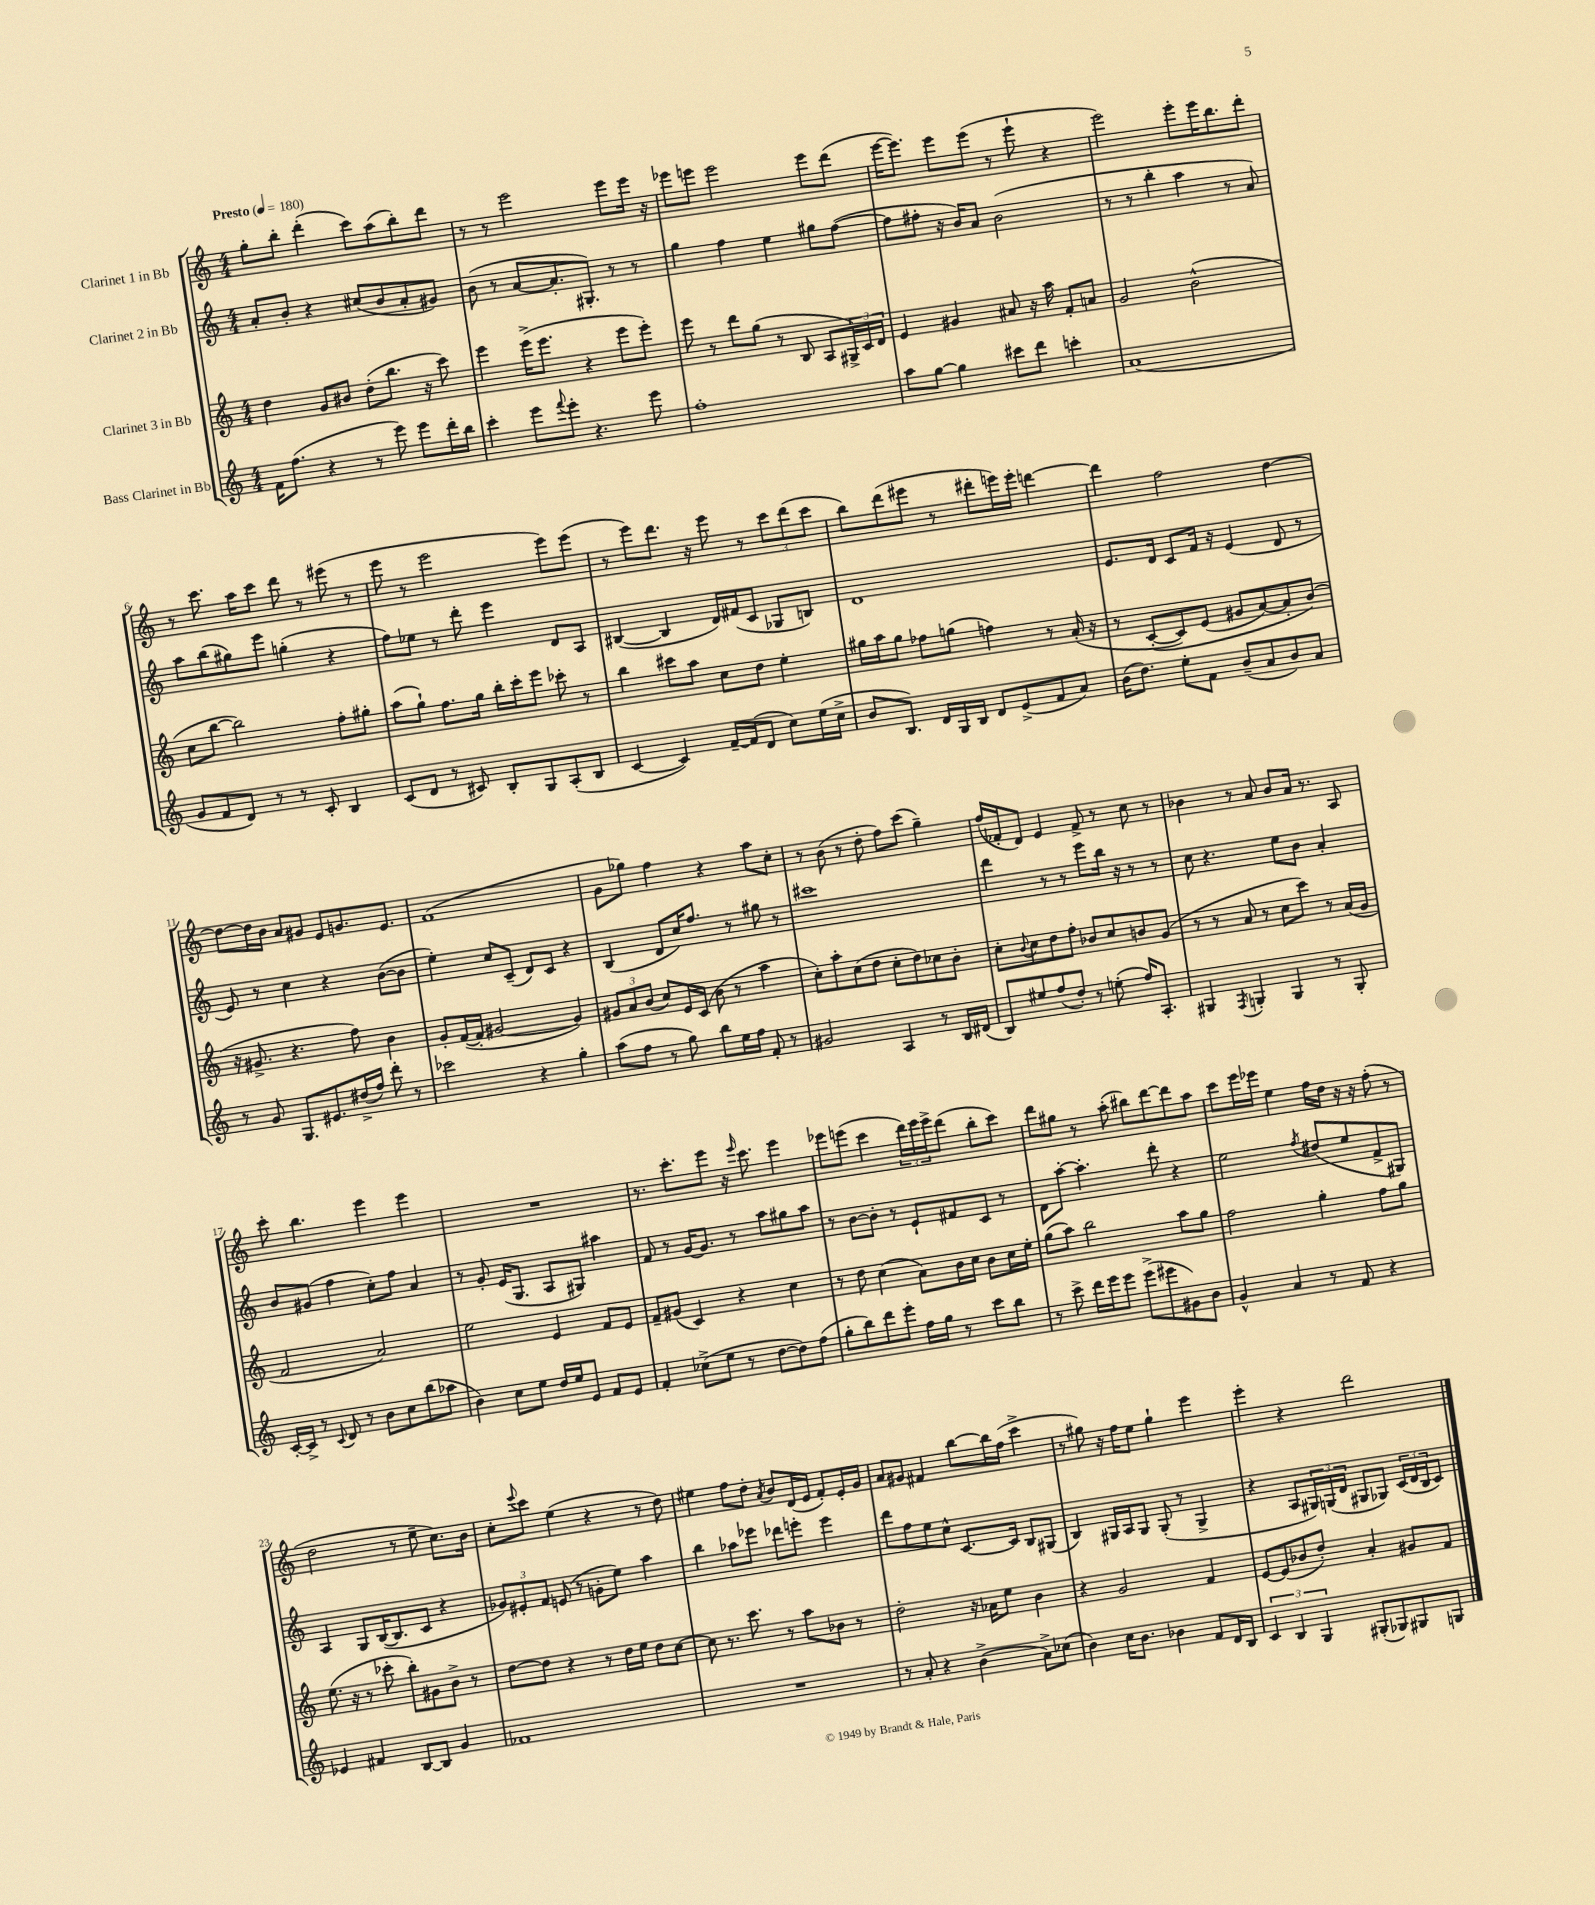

**kern	**kern	**kern	**kern
*staff4	*staff3	*staff2	*staff1
*clefG2	*clefG2	*clefG2	*clefG2
*k[]	*k[]	*k[]	*k[]
*M4/4	*M4/4	*M4/4	*M4/4
*MM180	*MM180	*MM180	*MM180
16f	4dd	8a'	8gg'
(8.ff	.	.	.
.	.	8b'	8bb'
4r	8g	4r	(4ddd'
.	8b#	.	.
8r	(8dd'	(8cc#	8ccc)
8eee)	8.bb	8b	(8aa
8eee	.	8a'	8bb')
.	16r	.	.
16ddd'	8ccc)	8g#)	8ddd
16bb	.	.	.
=	=	=	=
4ccc'	4eee	(8b	8r
.	.	8r	8r
8eee	(16eee^	[8a	2eee
.	8.eee	.	.
8qqfff	.	.	.
8eee'	.	8.a']	.
4.r	4r	.	.
.	.	8.G#')	.
.	8eee	8r	8eee
8eee	8eee')	8r	16eee
.	.	.	16r
=	=	=	=
1ff'	8eee	4gg	8eee-
.	8r	.	8eee
.	8ddd	4ff	2eee
.	(8gg	.	.
.	8r	4ee	.
.	8B	.	.
.	8A	8gg#	8eee
.	24G#^)	([8ff	(8ddd
.	24c	.	.
.	24d	.	.
=	=	=	=
8aa	4e	8ff]	[16eee
.	.	.	8.eee])
[8gg	.	8ff#'	.
4gg]	4g#	16r	8eee
.	.	16b)	.
.	.	8a	(8eee
8ccc#	8a#	(2b	8r
8ddd	16r	.	8eee`
.	16aa	.	.
4ccc'	8f'	.	4r
.	8a	.	.
=	=	=	=
(1a	2g	8r	2eee)
.	.	8r	.
.	.	4bb'	.
.	(2b^^	4aa	8eee'
.	.	.	16eee
.	.	.	8.bb
.	.	8r	.
.	.	8a)	8ddd'
=	=	=	=
8g	8cc	8aa	8r
8f	[8bb	(8bb	8.ccc
8d)	2bb])	8gg#)	.
.	.	.	16aa
8r	.	8eee	8ccc
8r	.	(4gg'	8ddd
8c'	.	.	8r
4B	8ff'	4r	(8eee#
.	8gg#'	.	8r
=	=	=	=
(8c	(8aa	8ff)	8eee
8d	8gg`)	8ee-	8r
8r	8.ff	8r	2eee
8c#)	.	8ddd'	.
.	16gg	.	.
8B'	16bb'	4eee	.
.	16ccc'	.	.
8G	8eee	.	.
(8A'	8ccc-'	8d	8eee)
8B	8r	8A	(8eee
=	=	=	=
[4c	4bb	([4B#	8r
.	.	.	8eee)
4c])	8ccc#	4B#]	8.ddd
.	8aa	.	.
.	.	.	16r
[16f~	8cc	16d)	8eee
(16f]	.	(16f#	.
8d	8dd	8c	8r
8cc)	4ee'	8G-	12ccc
.	.	.	(12ddd
(16ee	.	8B)	.
.	.	.	12ccc
16cc^	.	.	.
=	=	=	=
8b	16gg#	1d	8bb)
.	16aa	.	.
8.B)	8gg#	.	(8ddd
.	8ff-	.	8eee#
16d	.	.	.
16G	(8gg	.	8r
16B	.	.	.
8d	4ff)	.	8ddd#'
(8e^	.	.	16eee)
.	.	.	16eee'
8f	8r	.	[4ddd
8a)	(16a'	.	.
.	16r	.	.
=	=	=	=
(16b	8r	8.e	4ddd]
8.dd)	.	.	.
.	&([8c'	.	.
.	.	16d	.
8ee'	8c])	8c	2ff
8f	(8e	16f	.
.	.	16r	.
(8b~	8g#	(4e	.
8a	[8a)	.	.
8b)	8a']	8d	[4dd
8a	(8b&)	8r	.
=	=	=	=
8r	16r	8e)	8dd_
.	8.g#^	.	.
8g	.	8r	16dd]
.	.	.	16b
8.G	4.r	4cc	8a
.	.	.	8g#
8.e#	.	.	.
.	.	4r	8e
(16dd#^	8ff)	.	8.g
16ff)	.	.	.
8ddd'	4b	([8b	.
.	.	.	8.e
8r	.	8b]	.
=	=	=	=
2ccc-	8g'	4ee')	(1f
.	([16f	.	.
.	16f']	.	.
.	[2g#	8cc	.
.	.	(8c~	.
4r	.	8d)	.
.	.	8c	.
4gg'	4g#])	4r	.
=	=	=	=
(8aa	12g#	(4B	8g
.	12a	.	.
8ff	.	.	8gg-)
.	(12b	.	.
8r	8cc)	8d	4ff
8gg)	16e	16cc)	.
.	(16c	8.ff	.
8bb	8b	.	4r
16ee	8r	8r	.
16ff	.	.	.
8f'	4aa	8gg#	8aa
8r	.	8r	8cc'
=	=	=	=
2g#	8cc')	1ccc#	8r
.	8aa'	.	(8b
.	(8cc	.	8r
.	8dd	.	8dd'
4A	8cc'	.	8ff)
.	8dd)	.	(8ccc
8r	8cc-	.	4gg~)
16B	8b'	.	.
(16d#	.	.	.
=	=	=	=
8B)	8cc'	4ddd	(16ff
.	.	.	16f-'
.	8qqb	.	.
8ee#	8cc	.	8d)
(8ff	8dd	8r	4e
8dd')	8ff'	8r	.
8r	8b-	8eee	8f-^
(8ee'	8cc	16bb	8r
.	.	16r	.
16ff)	8b	8r	8cc
8.A'	.	.	.
.	(8g	8r	8r
=	=	=	=
4G#	8r	8cc	4b-
.	8r	4.r	.
8qF	.	.	.
4G'	8a	.	8r
.	8r	.	8a
4G	8cc	8ee	8b-
.	8ccc)	8b	16a
.	.	.	8.r
8r	8r	4a'	.
8G'	(16a	.	8A
.	16g	.	.
=	=	=	=
[16c'	2f	8b	8ccc'
16c^]	.	.	.
8r	.	(8g#	4.bb
8qqc	.	.	.
8d	.	4ff	.
8r	.	.	.
8b	2a)	8cc')	4eee
8cc	.	8ff	.
(8bb	.	4a	4eee
8aa-	.	.	.
=	=	=	=
4b)	2ee	8r	1r
.	.	8g'	.
8cc	.	(16e	.
.	.	8.G	.
8ee	.	.	.
16dd	4e	8A	.
16ee	.	.	.
8e	.	8G#)	.
8f	8f	4aa#	.
8e	8e	.	.
=	=	=	=
4f'	8f~	8f	8.r
.	(8g#	8r	.
.	.	.	8.ccc'
(8cc-^	4c)	[16g	.
.	.	8.g]	.
8ee	.	.	8eee
8r	4r	8r	16r
.	.	.	16qqeee
.	.	.	8.ccc
[8dd	.	8aa	.
8dd])	4cc	8gg#	4eee
(8ff	.	8aa	.
=	=	=	=
8gg'	8r	8r	8eee-
8bb)	8dd	[8b	(8eee
8ddd	(4cc	8b']	4ccc
8eee'	.	8r	.
16ff	8a)	8e`	24ddd)
.	.	.	24eee
16gg	.	.	.
.	.	.	24eee^
8r	16b	8f#	(8ddd
.	16cc	.	.
8ccc	8b	8c	8bb'
8bb	16cc	8r	8ccc)
.	16ee'	.	.
=	=	=	=
8r	(8gg	8d	8ddd
8ccc^	8aa)	[8aa'	8gg#
16ddd	2bb	4.aa']	8r
16eee	.	.	.
8eee	.	.	(8aa'
(8eee^	.	.	8bb#)
8eee#	.	8ddd'	[8ddd
8g#)	8aa	4r	8ddd]
8b	8gg	.	8aa
=	=	=	=
4g^^	2ff	2ee	8ccc
.	.	.	16eee
.	.	.	16eee-
4a	.	.	4ee
.	.	8qff	.
8r	4gg'	(8dd#	16ff
.	.	.	16dd
8f	.	8ee	16r
.	.	.	16r
4r	8ff	8f^	(8ff'
.	8gg	8G#)	8r
=	=	=	=
4e-	(8.ee	4A	2dd
.	16r	.	.
4f#	8r	8G	.
.	8ccc-'	([16B	.
.	.	8.B]	.
[8B	8bb')	.	8r
8B]	8g#	8c	8ee~
4g	8b^	4r	8.cc)
.	8r	.	.
.	.	.	16b
=	=	=	=
1f-	[8dd	12g-)	8cc'
.	.	12e#'	.
.	.	.	8qqeee
.	8dd]	.	8ccc
.	.	12f	.
.	4r	(8e	(4ee
.	.	8r	.
.	8r	8g'	4r
.	16dd	8ee)	.
.	16ee	.	.
.	8dd	4aa	8r
.	[8cc	.	8dd)
=	=	=	=
1r	8cc]	4bb	4ee#
.	8.r	.	.
.	.	8aa-	8ff
.	8.ccc	.	.
.	.	8eee-	8dd'
.	.	.	8qa
.	8r	8ddd-	8b
.	8aa	8eee'	(16d
.	.	.	16e
.	8b-	4eee	8f')
.	8r	.	16e'
.	.	.	16g
=	=	=	=
8r	2dd'	8ddd	8a
8a'	.	8ff	8g#
4r	.	8ee	4f#
.	.	8cc^^	.
(4b^	16r	[8.c	[8bb
.	16a-	.	.
.	8ee	.	16bb]
.	.	16c]	(16ff
8a^)	4b	8B	4ccc^
(8cc-	.	(8G#	.
=	=	=	=
4b)	4r	4B)	8r
.	.	.	8gg#)
16cc	2g	16G#	16r
8.b	.	16A	16ff
.	.	8G#	8ee
4b-	.	(8G#'	4gg#`
.	.	8r	.
8f	4f	4G#^	4eee
16d	.	.	.
16B	.	.	.
=	=	=	=
6c	[8e	4r	4eee'
.	(8e]	.	.
6B	.	.	.
.	8b-	8A	4r
6G	.	.	.
.	8dd')	24G#)	.
.	.	(24G	.
.	.	24d	.
(8G#'	4a'	8G#	2ddd
8G-)	.	8G-)	.
8G#	8g#	(24c	.
.	.	24d	.
.	.	24B	.
8G	8f	8c)	.
==	==	==	==
*-	*-	*-	*-
